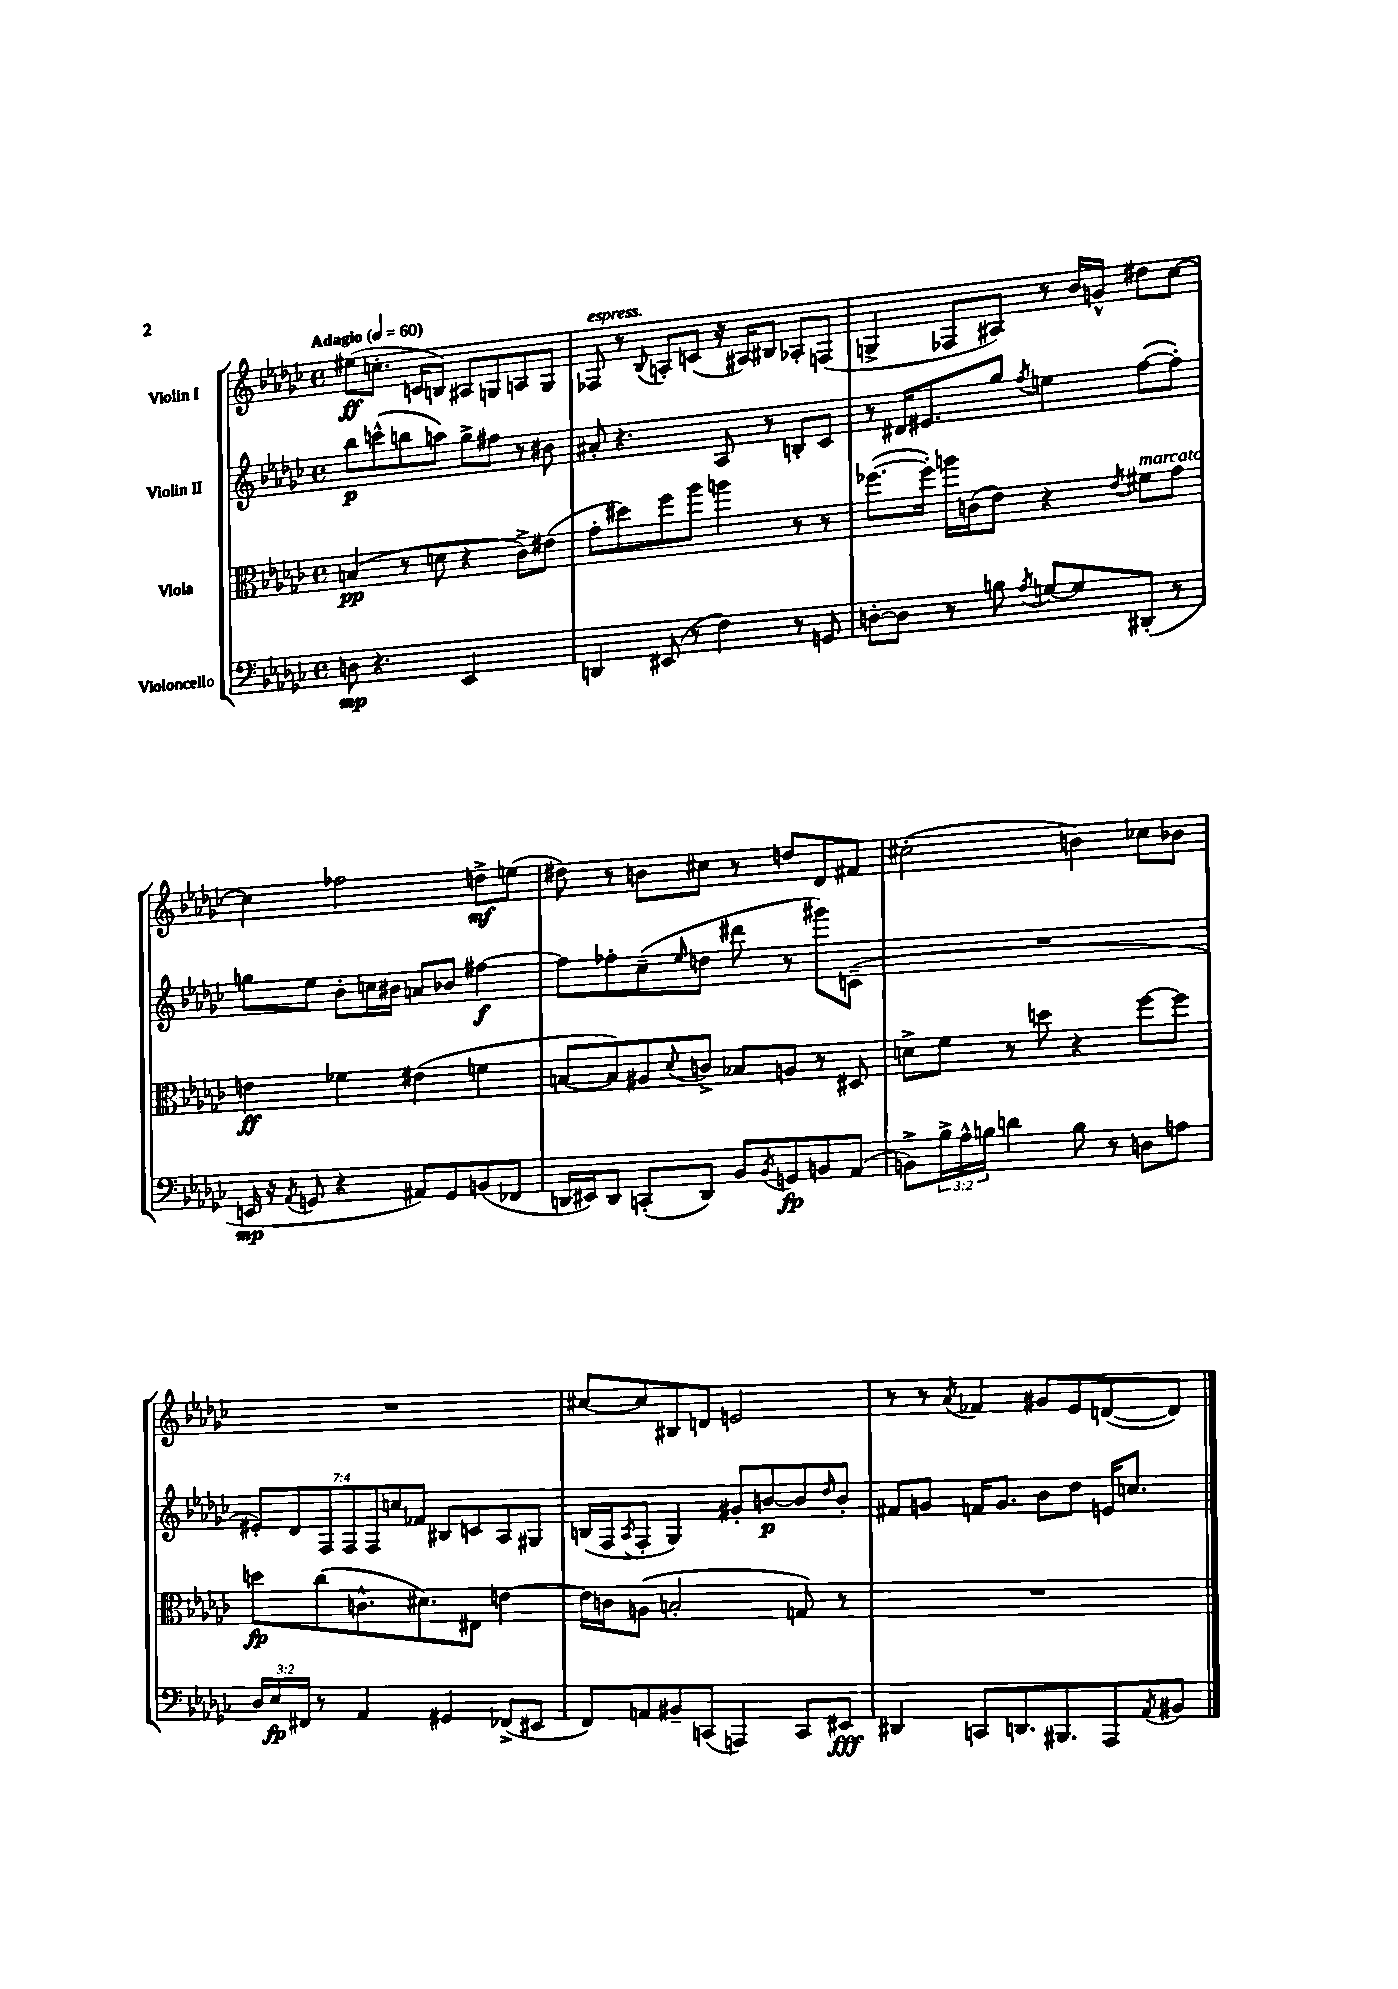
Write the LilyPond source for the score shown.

<<
\new StaffGroup <<
\new Staff = "s0" \with { instrumentName = "Violin I" } {
    \clef treble \key ges \major \defaultTimeSignature \time 4/4 \tempo "Adagio" 4 = 60
    eis''8\ff( c''8.-. c'16 b8) ais8 g8 a8 g8 |
    fes8^\markup { \italic "espress." } r8 \appoggiatura { bes8 } a8-. c'8( r16 ais16) bis8 aes8-. f8( |
    g4-> fes8 ais8) r8 bes'16 g'16-^ dis''8 ces''8~ |
    ces''4 fes''2 d''8->\mf e''8( |
    dis''8) r8 b'8 cis''8 r8 d''8 des'8 fis'8 |
    cis''2-.( b'4) ces''8 bes'8 |
    R1 |
    cis''8~ cis''8 bis8 d'8 e'2 |
    r8 r8 \acciaccatura { aes'8 } fes'4 gis'8 ees'8 d'8~( d'8) \bar "|." |
}
\new Staff = "s1" \with { instrumentName = "Violin II" } {
    \clef treble \key ges \major \defaultTimeSignature \time 4/4 \override Staff.TupletNumber.text = #tuplet-number::calc-fraction-text
    bes''8\p c'''8-^( b''8 a''8) ges''8-> fis''8 r8 bis'8 |
    ais'8-. r4. aes8 r8 b8-. ces'8 |
    r8 dis'16 eis'8. ges''8 \acciaccatura { f''8 } e''4 f''8~( f''8-.) |
    g''8 ees''8 bes'8-. c''16 bis'16 a'8 bes'8 fis''4~\f |
    fis''8 fes''8-. ces''8--( \grace { ees''16 } d''8 dis'''8 r8 gis'''8) c'8--( |
    R1 |
    \tuplet 7/4 { eis'8-.) des'8 f8 f8 f8 c''8 fes'8 } bis8 c'8 aes8 gis8 |
    b16( f16 \acciaccatura { aes8 } f8-. ges4) gis'8-. b'8~\p b'8 \grace { des''16 } b'8-. |
    fis'8 g'8 f'16 g'8. bes'8 des''8 e'16 c''8. \bar "|." |
}
\new Staff = "s2" \with { instrumentName = "Viola" } {
    \clef alto \key ges \major \defaultTimeSignature \time 4/4
    b4\pp( r8 d'8 r4 ces'8->) eis'8( |
    ges'8-. dis''8) f''8 aes''8 a''4 r8 r8 |
    fes''8.~( fes''16-.) a''16 c'16( ees'8) r4 \acciaccatura { ees'8 } fis'8^\markup { \italic "marcato" } ges'8 |
    e'4\ff fes'4 eis'4( f'4 |
    b8~ b8) ais8 \appoggiatura { des'8 } c'8-> bes8 a8 r8 dis8 |
    d'8-> f'8 r8 d''8 r4 f''8~ f''8 |
    d''8\fp ces''8( c'8.-^ dis'8.) eis8 e'4~ |
    e'16 c'16 a8( b2-. g8) r8 |
    R1 \bar "|." |
}
\new Staff = "s3" \with { instrumentName = "Violoncello" } {
    \clef bass \key ges \major \defaultTimeSignature \time 4/4 \override Staff.TupletNumber.text = #tuplet-number::calc-fraction-text
    d8\mp r4. ees,2 |
    d,4 eis,8( r8 f4) r8 g,8 |
    d8~-. d8 r8 b8 \acciaccatura { aes8 } g8~ g8 dis,8-.( r8 |
    e,16\mp r16 \acciaccatura { aes,8 } g,8 r4 ais,8) g,8 b,8( fes,8 |
    d,16 eis,16) d,8 c,8-.( d,8) bes,8 \acciaccatura { bes,8 } g,8\fp b,8 aes,8( |
    b,8->) \tuplet 3/2 { bes16-> aes16-^ b16 } d'4 b8 r8 d8 a8 |
    \tuplet 3/2 { des16 ees16\fp fis,16 } r8 aes,4 gis,4 fes,8->( eis,8 |
    f,8) a,8 bis,8-- c,8( a,,4) c,8 eis,8\fff |
    dis,4 c,8 d,8. bis,,8. aes,,8 \acciaccatura { aes,8 } bis,8 \bar "|." |
}
>>
>>
\layout { \context { \Score \remove "Bar_number_engraver" } }
